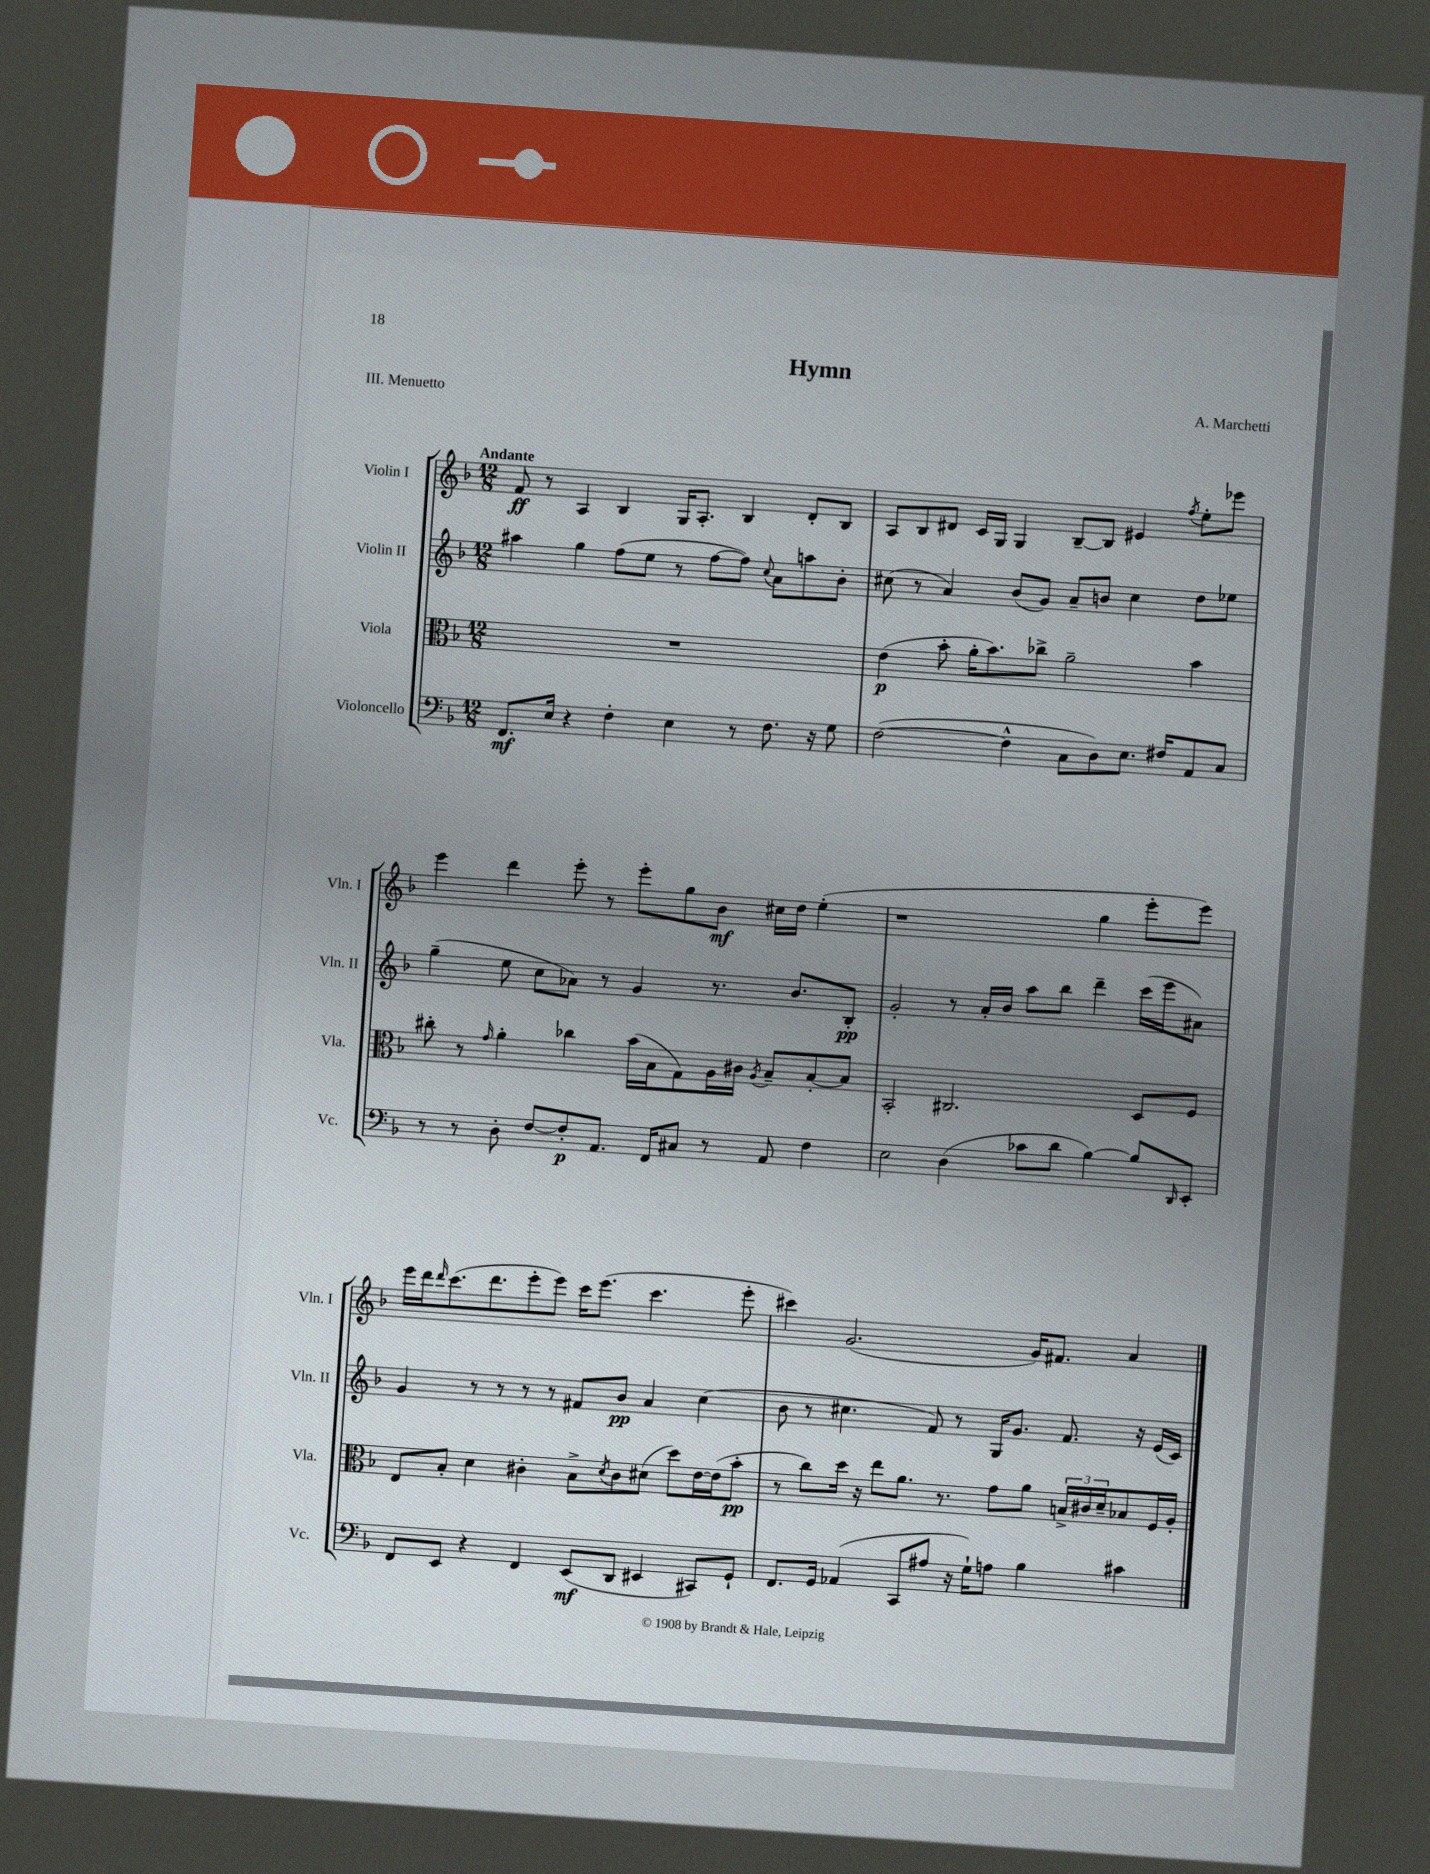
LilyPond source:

\header { title = "Hymn" composer = "A. Marchetti" piece = "III. Menuetto" }
<<
\new StaffGroup <<
\new Staff = "s0" \with { instrumentName = "Violin I" shortInstrumentName = "Vln. I" } {
    \clef treble \key f \major \numericTimeSignature \time 12/8 \tempo "Andante"
    f'8\ff r8 a4 bes4 g16 a8.-. bes4 d'8-. bes8 |
    a8 bes8 dis'8 c'16 g16 g4 bes8~-- bes8 eis'4 \acciaccatura { f''8 } e''8-. ees'''8 |
    e'''4 d'''4 e'''8-. r8 e'''8-. g''8 bes'8\mf cis''16 d''16 e''4-.( |
    r1 g''4 e'''8-. e'''8) |
    e'''16 d'''16 \grace { d'''16 } c'''8.( d'''8. e'''8-. e'''8) c'''16 e'''8.( c'''4. e'''8-. |
    cis'''4) g'2.( g'16) fis'8. a'4 \bar "|." |
}
\new Staff = "s1" \with { instrumentName = "Violin II" shortInstrumentName = "Vln. II" } {
    \clef treble \key f \major \numericTimeSignature \time 12/8
    ais''4 g''4 f''8( e''8 r8 f''8~ f''8) \appoggiatura { c''8 } a'8 a''8 bes'8-. |
    cis''8( r8 a'4) bes'8( g'8) a'8-- b'8 cis''4 d''8 ees''8 |
    g''4--( e''8 c''8 aes'8) r8 g'4 r8. bes'8. bes8-.\pp |
    g'2-. r8 a'16-. bes'16 a''8 bes''8 d'''4-- c'''16( e'''16 ais'8) |
    g'4 r8 r8 r8 r8 fis'8 bes'8\pp a'4 c''4( |
    bes'8 r8 cis''4. f'8) r8 g16 g'8. f'8. r16 e'16( c'16) \bar "|." |
}
\new Staff = "s2" \with { instrumentName = "Viola" shortInstrumentName = "Vla." } {
    \clef alto \key f \major \numericTimeSignature \time 12/8
    R1. |
    e'4\p( bes'8-. a'16-. bes'8.) ces''8-> a'2-- bes'4 |
    cis''8-. r8 \grace { g'16 } a'4-. ces''4 bes'16( bes16 g8) a16 cis'16 \acciaccatura { a8 } bes8-- bes8~-. bes8 |
    bes,2-. cis2. d8 f8 |
    e8 bes8-. d'4 cis'4-. bes8-> \acciaccatura { d'8 } cis'8 dis'8( d''8) e'16~ e'16( bes'8-.\pp |
    r8 c''8) d''16 r16 e''8 a'8. r8. g'8 a'8 \tuplet 3/2 { b16-> cis'16 d'16-- } bes8 f16 a16-. \bar "|." |
}
\new Staff = "s3" \with { instrumentName = "Violoncello" shortInstrumentName = "Vc." } {
    \clef bass \key f \major \numericTimeSignature \time 12/8
    f,8.\mf e16 r4 f4-. e4 r8 f8. r16 g8 |
    f2~( f4-^ c8 d8) e8. fis16 a,8 c8 |
    r8 r8 d8-. f8~ f8-.\p a,8. f,16 cis8 r8 a,8 f4 |
    e2 d4( ces'8 d'8 bes4~) bes8 \grace { d,16 } e,8-. |
    f,8 e,8 r4 f,4 e,8\mf( d,8 eis,4 cis,8) g,8-! |
    f,8. g,16 aes,4( c,8 ais8 r16 g16-!) a8 bes4 cis'4 \bar "|." |
}
>>
>>
\layout { \context { \Score \remove "Bar_number_engraver" } }
